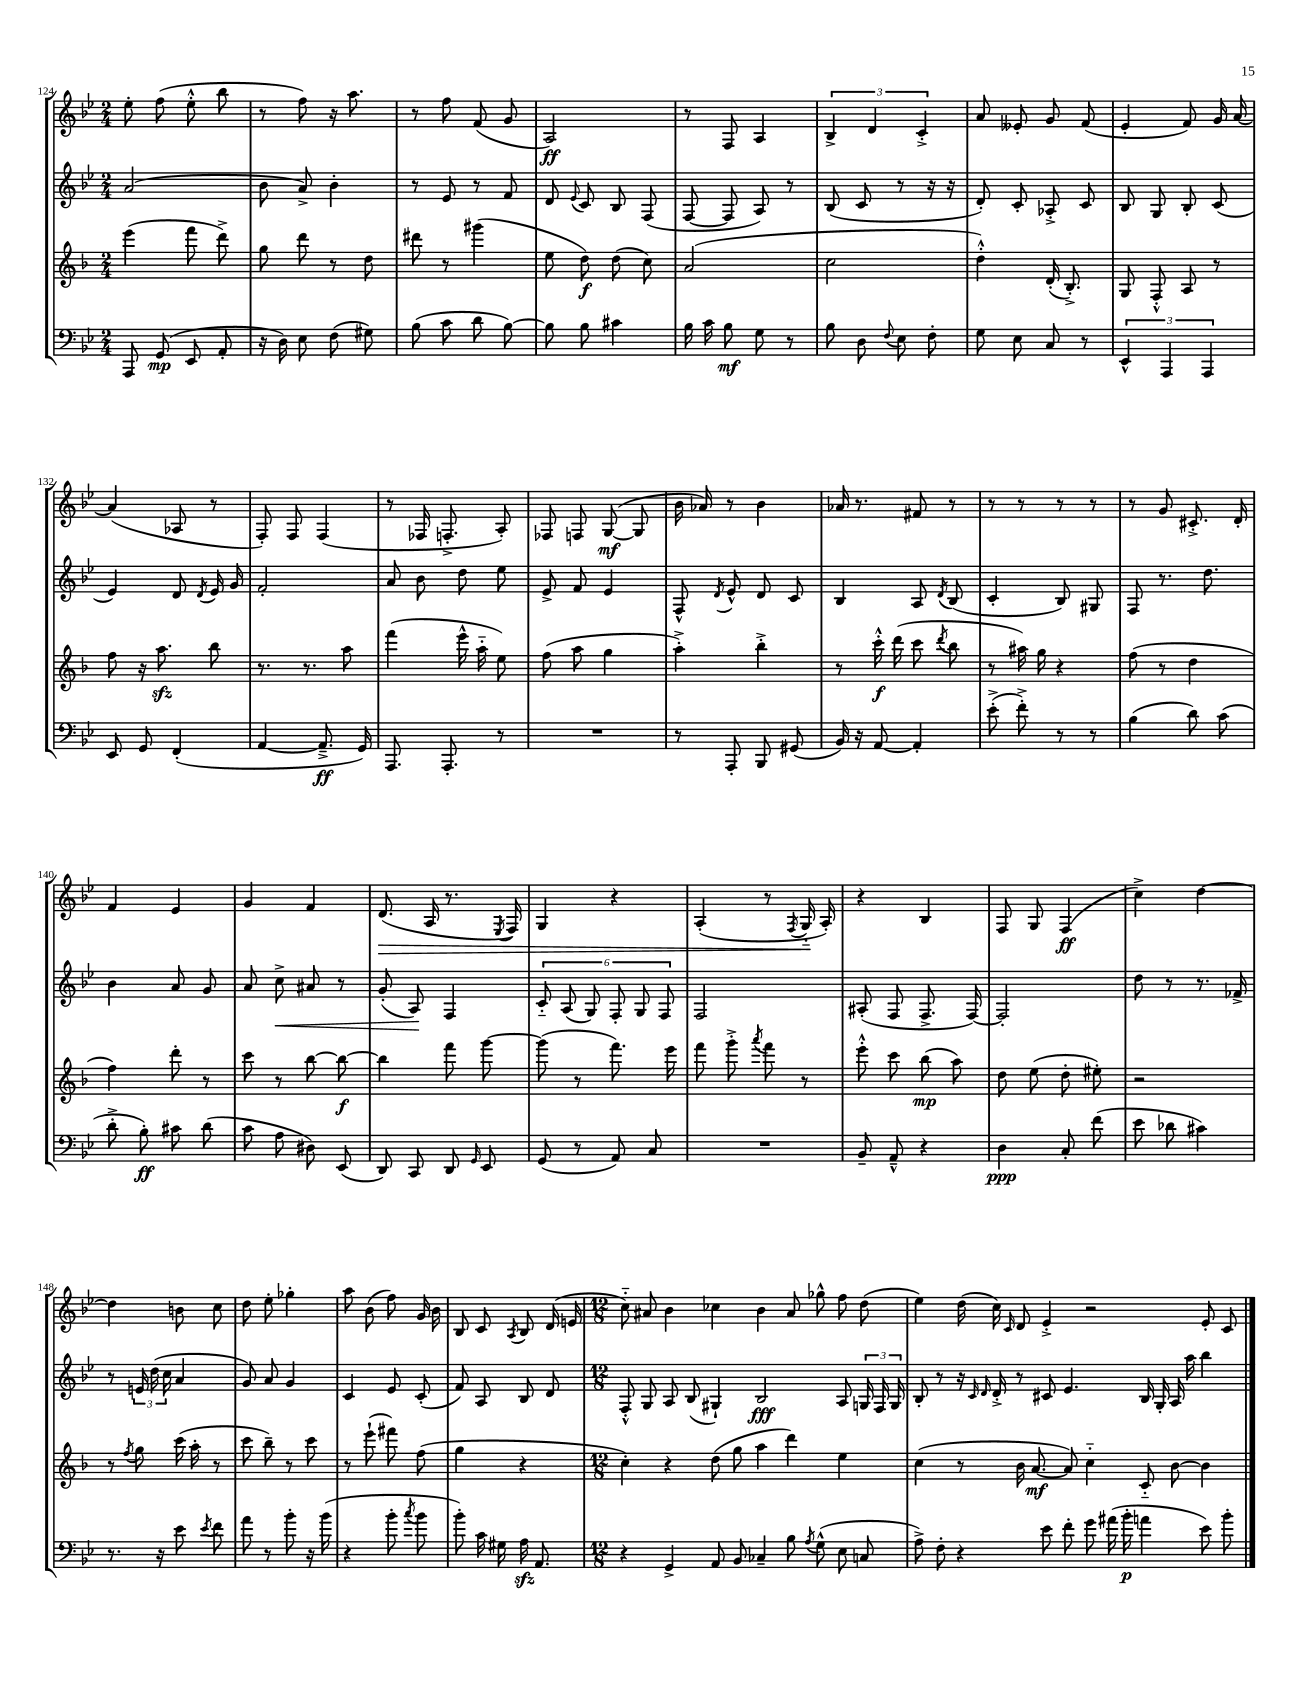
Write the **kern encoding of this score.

**kern	**kern	**kern	**kern
*staff4	*staff3	*staff2	*staff1
*clefF4	*clefG2	*clefG2	*clefG2
*k[b-e-]	*k[b-]	*k[b-e-]	*k[b-e-]
*M2/4	*M2/4	*M2/4	*M2/4
8AAA	(4eee	(2a	8ee-'
(8GG	.	.	(8ff
8EE-	8fff	.	8ee-'^^
8AA'	8ddd^)	.	8bb-
=	=	=	=
16r	8gg	8b-	8r
16D)	.	.	.
8E-	8ddd	8a^)	8ff)
(8F	8r	4b-'	16r
.	.	.	8.aa
8G#)	8dd	.	.
=	=	=	=
(8B-	8ddd#	8r	8r
8c	8r	8e-	8ff
8d	(4ggg#	8r	(8f
[8B-)	.	8f	8g
=	=	=	=
8B-]	8ee	8d	2A)
.	.	8qqe-	.
8B-	8dd)	8c	.
4c#	(8dd	8B-	.
.	8cc)	(8F	.
=	=	=	=
16B-	(2a	[8F	8r
16c	.	.	.
8B-	.	8F]	8F
8G	.	8A)	4A
8r	.	8r	.
=	=	=	=
8B-	2cc	(8B-	6B-^
8D	.	8c	.
.	.	.	6d
8qqF	.	.	.
8E-	.	8r	.
.	.	.	6c'^
8F'	.	16r	.
.	.	16r	.
=	=	=	=
8G	4dd'^^)	8d')	8a
8E-	.	8c'	8e--'
8C	(16d'	8A-'^	8g
.	8.B-'^)	.	.
8r	.	8c	(8f
=	=	=	=
6EE-^^	8G	8B-	4e-'
.	8F'^^	8G	.
6AAA	.	.	.
.	8A	8B-'	8f)
6AAA	.	.	.
.	8r	(8c	16g
.	.	.	[16a
=	=	=	=
8EE-	8ff	4e-)	(4a]
8GG	16r	.	.
.	8.aa	.	.
(4FF'	.	8d	8A-
.	.	8qd	.
.	8bb-	16e-	8r
.	.	16g	.
=	=	=	=
[4AA	8.r	2f'	8F')
.	.	.	8F
.	8.r	.	.
8.AA~^]	.	.	(4F
.	8aa	.	.
16GG)	.	.	.
=	=	=	=
8.AAA	(4fff	8a	8r
.	.	8b-	16F-
8.AAA'	.	.	8.F'^
.	16eee^^	8dd	.
.	16aa'~	.	.
8r	8ee)	8ee-	8A')
=	=	=	=
2r	(8ff	8e-^	8F-
.	8aa	8f	8F
.	4gg	4e-	([8G
.	.	.	8G]
=	=	=	=
8r	4aa'^)	8F^^	16b-
.	.	.	16a-)
.	.	8qd	.
8AAA'	.	8e-^^	8r
8BBB-	4bb-'^	8d	4b-
(8GG#	.	8c	.
=	=	=	=
16BB-)	8r	4B-	16a-
16r	.	.	8.r
[8AA	16ccc'^^	.	.
.	(16ddd	.	.
4AA']	8ccc	8A	8f#
.	8qddd	8qd	.
.	8bb-	(8B-	8r
=	=	=	=
(8e-'^	8r	4c'	8r
8f'^)	16aa#)	.	8r
.	16gg	.	.
8r	4r	8B-)	8r
8r	.	8G#	8r
=	=	=	=
(4B-	(8ff	8F	8r
.	8r	8.r	8g
8d)	4dd	.	8.c#'^
.	.	8.dd	.
(8c	.	.	.
.	.	.	16d'
=	=	=	=
8d'^	4ff)	4b-	4f
8B-')	.	.	.
8c#	8ddd'	8a	4e-
(8d	8r	8g	.
=	=	=	=
8c	8ccc	8a	4g
8A	8r	8cc^	.
8D#)	[8bb-	8a#	4f
(8EE-	8bb-_	8r	.
=	=	=	=
8DD)	4bb-]	(8g'	(8.d
8CC	.	8A)	.
.	.	.	16A
8DD	8fff	4F	8.r
16qqGG	.	.	.
8EE-	[8ggg	.	.
.	.	.	8qE-
.	.	.	16F)
=	=	=	=
(8GG	(8ggg]	12c'~	4G
.	.	(12A	.
8r	8r	.	.
.	.	12G)	.
8AA)	8.fff)	12F'	4r
.	.	12G	.
8C	.	.	.
.	.	12F	.
.	16eee	.	.
=	=	=	=
2r	8fff	2F	(4A'
.	8ggg'^	.	.
.	8qaaa	.	.
.	8fff	.	8r
.	.	.	8qF
.	8r	.	16G'~
.	.	.	16A')
=	=	=	=
8BB-~	8eee'^^	(8A#'	4r
8AA~^^	8ccc	8F	.
4r	(8bb-	8.F^	4B-
.	8aa)	.	.
.	.	[16F)	.
=	=	=	=
4D	8dd	2F']	8F
.	(8ee	.	8G
8C'	8dd'	.	(4F
(8f	8ee#')	.	.
=	=	=	=
8e-	2r	8dd	4cc^)
8d-	.	8r	.
4c#)	.	8.r	[4dd
.	.	16f-^	.
=	=	=	=
8.r	8r	8r	4dd]
.	8qff	.	.
.	8gg	24e	.
.	.	(24dd	.
16r	.	.	.
.	.	24cc	.
8e-	(16ccc	4a	8b
.	16aa'	.	.
8qe-	.	.	.
8f	8r	.	8cc
=	=	=	=
8a	8ccc	8g)	8dd
8r	8bb-~)	8a	8ee-'
8b-'	8r	4g	4gg-'
16r	8ccc	.	.
(16b-	.	.	.
=	=	=	=
4r	8r	4c	8aa
.	(8eee`	.	(8b-
8b-'	8fff#)	8e-	8ff)
8qcc	.	.	.
8b-	(8ff	(8c'	16g
.	.	.	16b-
=	=	=	=
8b-')	4gg	8f)	8B-
16c	.	8A	8c
16G#	.	.	.
.	.	.	8qA
16A	4r	8B-	8B-
8.AA	.	.	.
.	.	8d	(16d
.	.	.	16e
=	=	=	=
*M12/8	*M12/8	*M12/8	*M12/8
4r	4cc')	8F'^^	8cc'~)
.	.	8G	8a#
4GG^	4r	8A	4b-
.	.	(8B-	.
8AA	(8dd	4G#`)	4cc-
8BB-	8gg	.	.
4C-~	4aa	2B-	4b-
8B-	4ddd)	.	8a#
8qA	.	.	.
(8G^^	.	.	8gg-^^
8E-	4ee	8A	8ff
8C	.	24G	(8dd
.	.	24F	.
.	.	24G	.
=	=	=	=
8A^)	(4cc	8B-'	4ee-)
8F'	.	8r	.
4r	8r	16r	(16dd
.	.	16qqc	.
.	.	16qqd	.
.	.	16d'^	16cc)
.	.	.	16qqc
.	16b-	8r	8d
.	[8.a	.	.
8e-	.	8c#	4e-'^
8f'	8a])	4.e-	.
8g	4cc'~	.	2r
(16a#	.	.	.
16b-'	.	.	.
4a	8c'~	16B-	.
.	.	16G'	.
.	[8b-	16A	.
.	.	16aa	.
8e-)	4b-]	4bb-	8e-'
8b-'	.	.	8c
==	==	==	==
*-	*-	*-	*-
